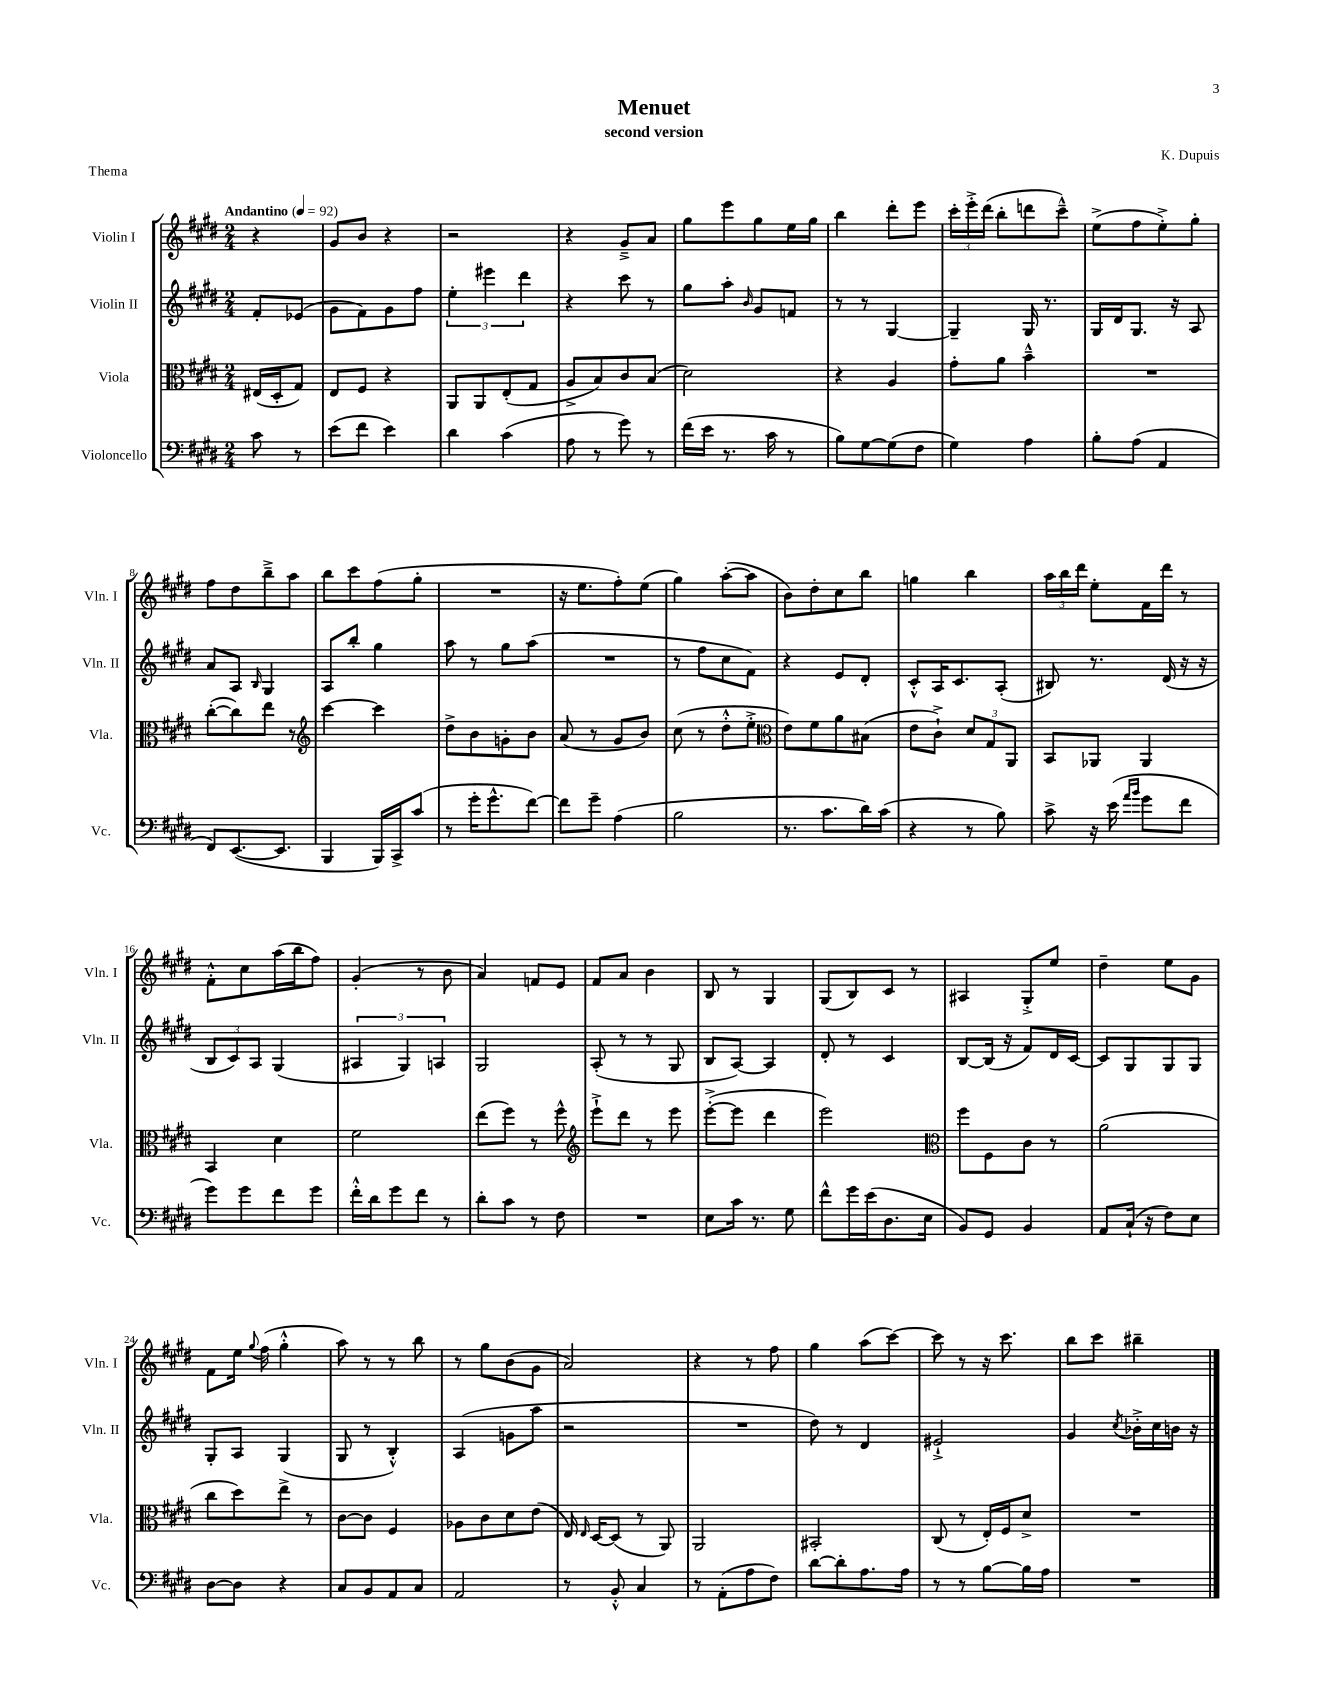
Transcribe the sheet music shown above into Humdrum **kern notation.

**kern	**kern	**kern	**kern
*staff4	*staff3	*staff2	*staff1
*clefF4	*clefC3	*clefG2	*clefG2
*k[f#c#g#d#]	*k[f#c#g#d#]	*k[f#c#g#d#]	*k[f#c#g#d#]
*M2/4	*M2/4	*M2/4	*M2/4
*MM92	*MM92	*MM92	*MM92
8c#\	(16E#/LL	8f#'/L	4r
.	16D#'/J	.	.
8r	8G#/J)	(8e-/J	.
=	=	=	=
(8e\L	8E/L	8g#\L	8g#/L
8f#\J	8F#/J	8f#\)	8b/J
4e\)	4r	8g#\	4r
.	.	8ff#\J	.
=	=	=	=
4d#\	8AA/L	6ee'\	2r
.	8AA/	.	.
.	.	6eee#\	.
(4c#\	(8E'/	.	.
.	.	6ddd#\	.
.	8G#/J	.	.
=	=	=	=
8A\	8A^/L	4r	4r
8r	8B/)	.	.
8g#\)	8c#/	8ccc#\	8g#~^/L
8r	(8B/J	8r	8a/J
=	=	=	=
(16f#\LL	2d#\)	8gg#\L	8gg#\L
16e\JJ	.	.	.
8.r	.	8aa'\J	8eee\
.	.	16qqb/	.
.	.	8g#/L	8gg#\
16c#\	.	.	.
8r	.	8f/J	16ee\L
.	.	.	16gg#\JJ
=	=	=	=
8B\L)	4r	8r	4bb\
[8G#\	.	8r	.
(8G#\]	4A/	[4G#/	8ddd#'\L
8F#\J	.	.	8eee\J
=	=	=	=
4G#\)	8g#'\L	4G#~/]	24ccc#'\LL
.	.	.	24eee'^\
.	.	.	(24ddd#\JJ
.	8a\J	.	8bb'\L
4A\	4b~^^\	16G#/	8ddd\
.	.	8.r	.
.	.	.	8ccc#~^^\J)
=	=	=	=
8B'\L	2r	16G#/LL	(8ee^\L
.	.	16d#/J	.
(8A\J	.	8.G#/J	8ff#\
4AA/	.	.	8ee'^\)
.	.	16r	.
.	.	8A/	8gg#'\J
=	=	=	=
8FF#/L)	([8cc#'\L	8a/L	8ff#\L
([8.EE/	8cc#\])	8A/J	8dd#\
.	.	16qqB/	.
.	8ee\J	4G#/	8bb~^\
8.EE/]J	.	.	.
.	8r	.	8aa\J
=	=	=	=
*	*clefG2	*	*
4BBB/	[4ccc#\	8A/L	8bb\L
.	.	8bb'/J	8ccc#\
16BBB/LL)	4ccc#\]	4gg#\	(8ff#\
16CC#^/J	.	.	.
(8c#/J	.	.	8gg#'\J
=	=	=	=
8r	8dd#^\L	8aa\	2r
16g#'\LK	8b\	8r	.
8.g#^^\	.	.	.
.	8g'\	8gg#\L	.
[8f#\J)	8b\J	(8aa\J	.
=	=	=	=
8f#\]L	(8a/	2r	16r
.	.	.	8.ee\L
8g#~\J	8r	.	.
(4A\	8g#/L	.	8ff#'\)
.	8b/J)	.	(8ee\J
=	=	=	=
2B\	(8cc#\	8r	4gg#\)
.	8r	8ff#\L	.
.	8dd#'^^\L	8cc#\	([8aa'\L
.	8ee'^\J	8f#\J)	8aa\]J
=	=	=	=
*	*clefC3	*	*
8.r	8e\L)	4r	8b\L)
.	8f#\	.	8dd#'\
8.c#\L	.	.	.
.	8a\	8e/L	8cc#\
16d#\L)	(8B#\J	8d#'/J	8bb\J
(16c#\JJ	.	.	.
=	=	=	=
4r	8e\L	8c#'^^/L	4gg\
.	8c#`^\J)	16A/K	.
.	.	8.c#/	.
8r	12d#/L	.	4bb\
.	12G#/	.	.
8B\)	.	(8A'/J	.
.	12AA/J	.	.
=	=	=	=
8c#^\	8BB/L	8B#/)	24aa\LL
.	.	.	24bb\
.	.	.	24ddd#\JJ
16r	8AA-/J	8.r	8ee'\L
(16e\	.	.	.
16qqa/LL	.	.	.
16qqb/JJ	.	.	.
8g#\L	4AA-/	.	16f#\L
.	.	(16d#/	16ddd#\JJ
8f#\J	.	16r	8r
.	.	16r	.
=	=	=	=
8g#\L)	4BB/	12B/L	8f#'^^\L
.	.	12c#/)	.
8g#\	.	.	8cc#\
.	.	12A/J	.
8f#\	4d#\	(4G#/	(16aa\L
.	.	.	16bb\J
8g#\J	.	.	8ff#\J)
=	=	=	=
16f#'^^\LL	2f#\	6A#/	(4g#'/
16d#\J	.	.	.
8g#\	.	.	.
.	.	6G#/)	.
8f#\J	.	.	8r
.	.	6A/	.
8r	.	.	8b\
=	=	=	=
8d#'\L	(8ee\L	2G#/	4a/)
8c#\J	8ff#\J)	.	.
8r	8r	.	8f/L
8F#\	8ff#^^\	.	8e/J
=	=	=	=
*	*clefG2	*	*
2r	8eee`^\L	(8A'/	8f#/L
.	8ddd#\J	8r	8a/J
.	8r	8r	4b\
.	8eee\	8G#/	.
=	=	=	=
8E\L	([8eee'^\L	8B/L	8B/
16c#\Jk	8eee\]J	[8A/J)	8r
8.r	.	.	.
.	4ddd#\	4A/]	4G#/
8G#\	.	.	.
=	=	=	=
8f#^^\L	2eee\)	8d#'/	(8G#/L
16g#\L	.	8r	8B/)
(16e\J	.	.	.
8.D#\	.	4c#/	8c#/J
.	.	.	8r
16E\Jk	.	.	.
=	=	=	=
*	*clefC3	*	*
8BB/L)	8ff#\L	[8B/L	4A#/
8GG#/J	8F#\	(16B/]Jk	.
.	.	16r	.
4BB/	8c#\J	8f#/L)	8G#'^/L
.	8r	16d#/L	8ee/J
.	.	[16c#/JJ	.
=	=	=	=
8AA/L	(2a\	8c#/]L	4dd#~\
(16C#`/Jk	.	8G#/	.
16r	.	.	.
8F#\L)	.	8G#/	8ee\L
8E\J	.	8G#/J	8g#\J
=	=	=	=
[8D#\L	8cc#\L	8G#'/L	8f#\L
8D#\]J	8dd#\)	8A/J	16ee\Jk
.	.	.	8qqgg#/
.	.	.	(16ff#\
4r	8ee^\J	(4G#/	4gg#'^^\
.	8r	.	.
=	=	=	=
8C#/L	[8c#\L	8G#/	8aa\)
8BB/	8c#\]J	8r	8r
8AA/	4F#/	4B'^^/)	8r
8C#/J	.	.	8bb\
=	=	=	=
2AA/	8A-\L	(4A/	8r
.	8c#\	.	8gg#\L
.	8d#\	8g\L	(8b\
.	(8e\J	8aa\J	8g#\J
=	=	=	=
8r	16E/)	2r	2a/)
.	16qqE/	.	.
.	[16D#/LK	.	.
8BB'^^/	(8D#/]J	.	.
4C#/	8r	.	.
.	8AA/)	.	.
=	=	=	=
8r	2AA/	2r	4r
(8AA'\L	.	.	.
8A\	.	.	8r
8F#\J)	.	.	8ff#\
=	=	=	=
[8d#\L	2BB#'/	8dd#\)	4gg#\
8d#'\]	.	8r	.
8.A\	.	4d#/	(8aa\L
.	.	.	[8ccc#\J)
16A\Jk	.	.	.
=	=	=	=
8r	(8C#/	2e#`^/	8ccc#\]
8r	8r	.	8r
[8B\L	16E'/LL)	.	16r
.	16F#/J	.	8.ccc#\
16B\]L	8d#^/J	.	.
16A\JJ	.	.	.
=	=	=	=
2r	2r	4g#/	8bb\L
.	.	.	8ccc#\J
.	.	8qcc#/	.
.	.	16b-'^\LL	4bb#~\
.	.	16cc#\	.
.	.	16b\JJ	.
.	.	16r	.
==	==	==	==
*-	*-	*-	*-
